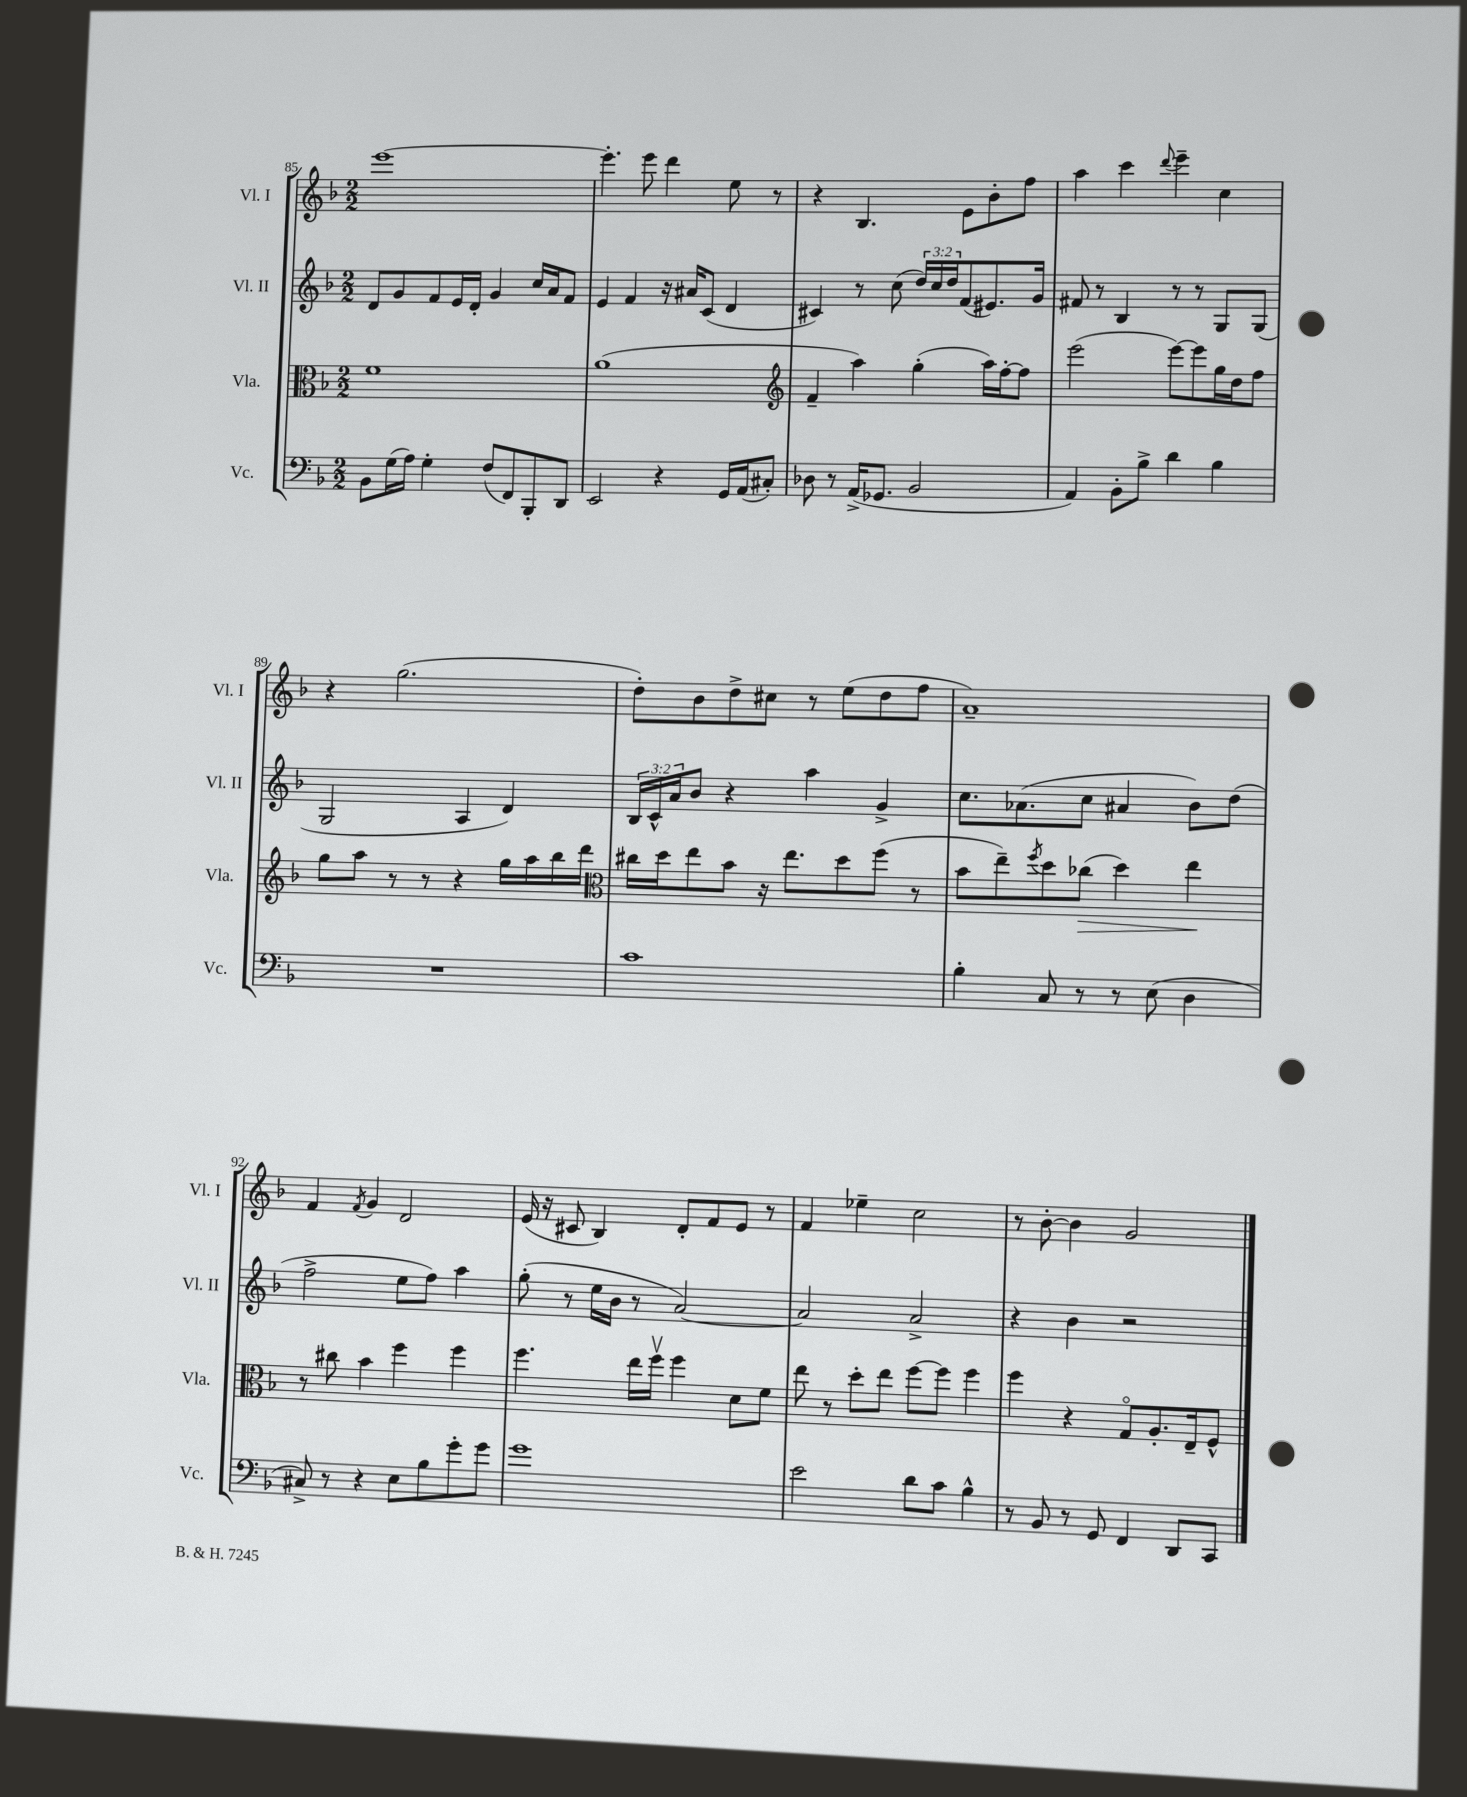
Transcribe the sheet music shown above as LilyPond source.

<<
\new StaffGroup <<
\new Staff = "s0" \with { instrumentName = "Vl. I" shortInstrumentName = "Vl. I" } {
    \clef treble \key f \major \numericTimeSignature \time 2/2
    e'''1~ |
    e'''4.-. e'''8 d'''4 e''8 r8 |
    r4 bes4. e'8 bes'8-. f''8 |
    a''4 c'''4 \appoggiatura { d'''8 } e'''4-- c''4 |
    r4 g''2.( |
    d''8-.) bes'8 d''8-> cis''8 r8 e''8( d''8 f''8 |
    a'1--) |
    f'4 \acciaccatura { f'8 } g'4 d'2 |
    e'16( r16 cis'8 bes4) d'8-. f'8 e'8 r8 |
    f'4 ees''4-- c''2 |
    r8 bes'8~-. bes'4 g'2 \bar "|." |
}
\new Staff = "s1" \with { instrumentName = "Vl. II" shortInstrumentName = "Vl. II" } {
    \clef treble \key f \major \numericTimeSignature \time 2/2 \override Staff.TupletNumber.text = #tuplet-number::calc-fraction-text
    d'8 g'8 f'8 e'16 d'16-. g'4 c''16 a'16 f'8 |
    e'4 f'4 r16 ais'16 c'8( d'4 |
    cis'4) r8 c''8( \tuplet 3/2 { d''16) c''16 d''16 } f'8( eis'8.) g'16 |
    fis'8 r8 bes4 r8 r8 g8 g8( |
    g2 a4 d'4) |
    \tuplet 3/2 { bes16 c'16-^ a'16 } bes'8 r4 a''4 g'4-> |
    c''8. aes'8.( c''8 ais'4 bes'8) d''8( |
    f''2-> e''8 f''8) a''4 |
    g''8-.( r8 e''16 bes'16 r8 a'2~) |
    a'2 a'2-> |
    r4 bes'4 r2 \bar "|." |
}
\new Staff = "s2" \with { instrumentName = "Vla." shortInstrumentName = "Vla." } {
    \clef alto \key f \major \numericTimeSignature \time 2/2
    f'1 |
    a'1( |
    \clef treble f'4-- a''4) g''4-.( a''16) f''16~-. f''8 |
    e'''2( e'''8~) e'''8 g''16 d''16 f''8 |
    g''8 a''8 r8 r8 r4 g''16 a''16 bes''16 d'''16 |
    \clef alto cis''16 d''16 e''8 bes'8 r16 e''8. d''8 f''8( r8 |
    bes'8 e''8--) \acciaccatura { f''8 } d''8 ces''8\>( d''4) e''4\! |
    r8 cis''8 bes'4 f''4 f''4 |
    f''4. e''16 f''16\upbow f''4 d'8 f'8 |
    e''8 r8 d''8-. e''8 f''8~ f''8 f''4 |
    f''4 r4 g8\flageolet a8.-. e16-- f8-^ \bar "|." |
}
\new Staff = "s3" \with { instrumentName = "Vc." shortInstrumentName = "Vc." } {
    \clef bass \key f \major \numericTimeSignature \time 2/2
    bes,8 g16( a16) g4-. f8( f,8) bes,,8-. d,8 |
    e,2 r4 g,16 a,16( cis8-.) |
    des8 r8 a,16->( ges,8. bes,2 |
    a,4) bes,8-. bes8-> d'4 bes4 |
    R1 |
    c'1 |
    bes4-. c8 r8 r8 e8( d4 |
    cis8->) r8 r4 e8 bes8 g'8-. g'8 |
    g'1 |
    e'2 d'8 c'8 bes4-^ |
    r8 bes,8 r8 g,8 f,4 d,8 c,8 \bar "|." |
}
>>
>>
\layout { \context { \Score currentBarNumber = #85 } }
